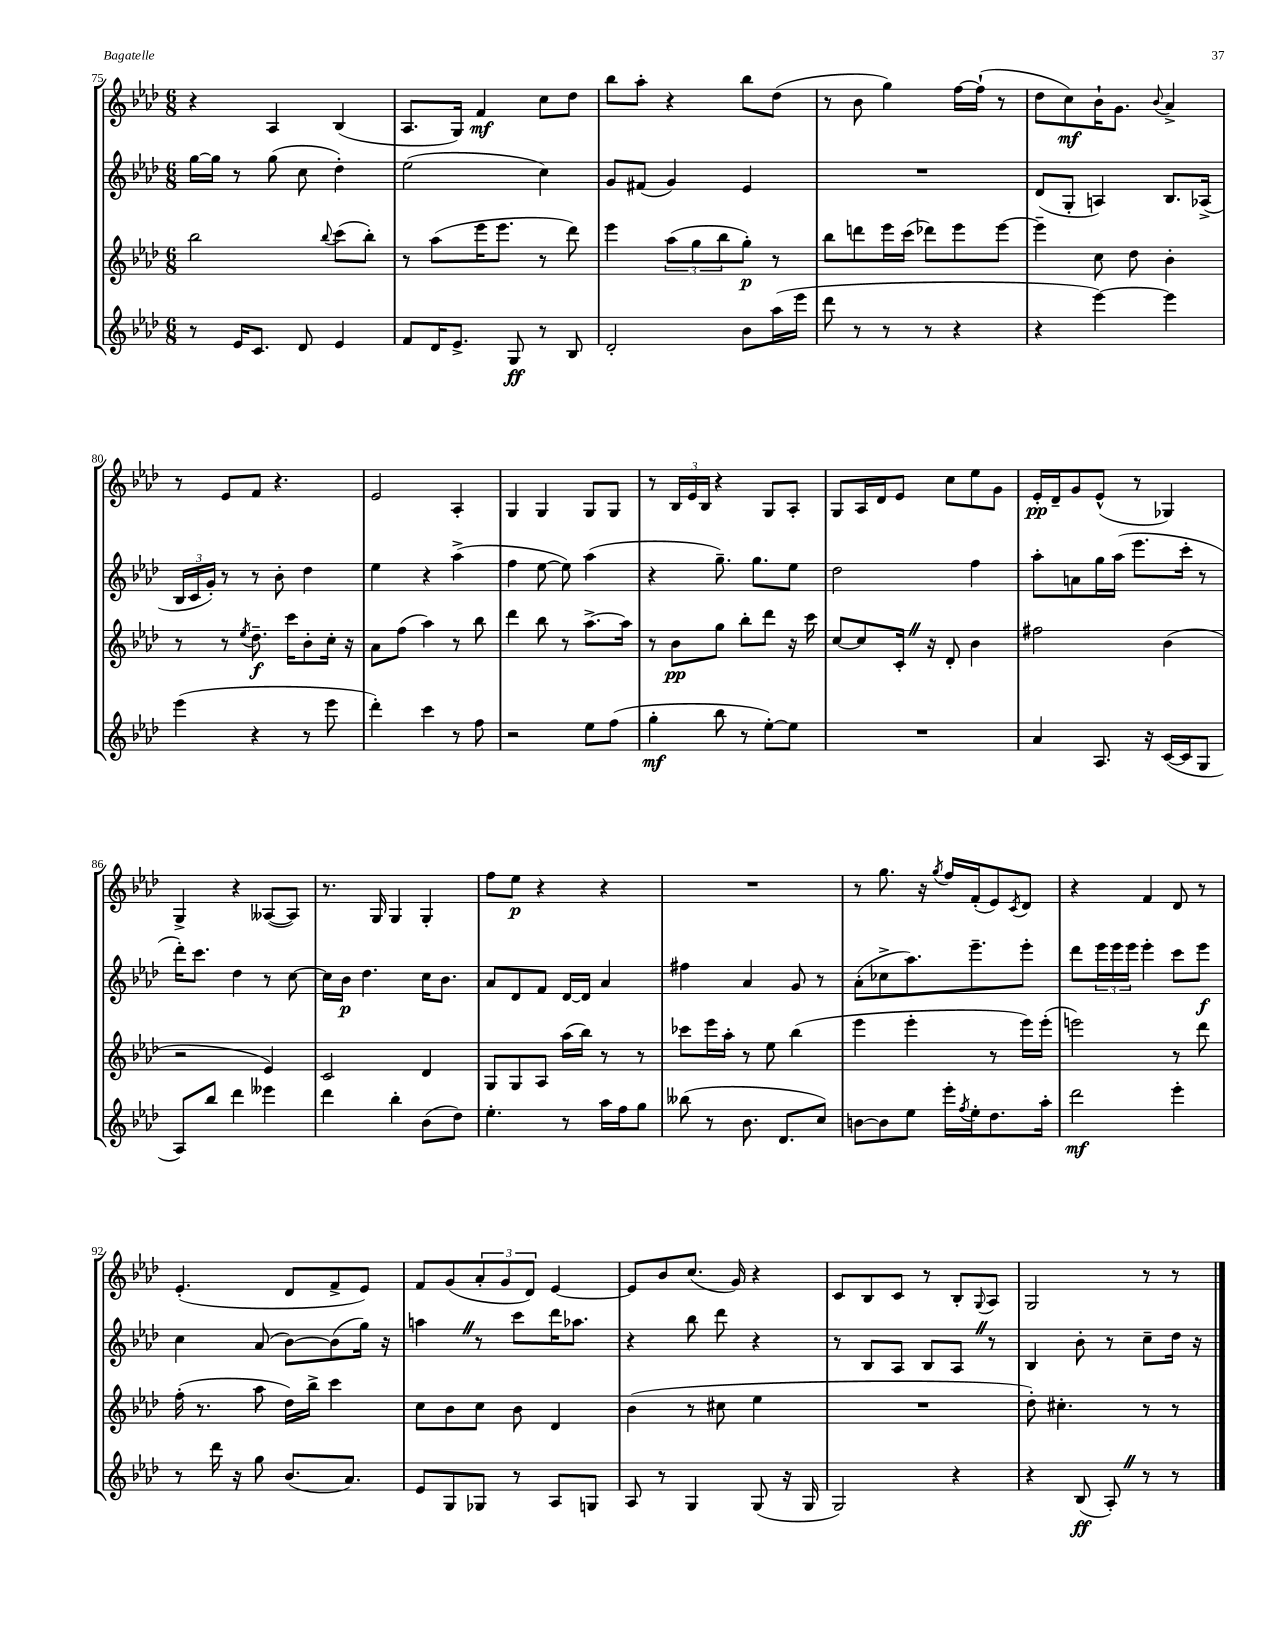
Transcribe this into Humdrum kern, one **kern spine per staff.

**kern	**kern	**kern	**kern
*staff4	*staff3	*staff2	*staff1
*clefG2	*clefG2	*clefG2	*clefG2
*k[b-e-a-d-]	*k[b-e-a-d-]	*k[b-e-a-d-]	*k[b-e-a-d-]
*M6/8	*M6/8	*M6/8	*M6/8
8r	2bb-\	[16gg\LL	4r
.	.	16gg\]JJ	.
16e-/LK	.	8r	.
8.c/J	.	.	.
.	.	(8gg\	4A-/
8d-/	.	8cc\	.
.	8qqbb-/	.	.
4e-/	(8ccc\L	4dd-'\)	(4B-/
.	8bb-'\J)	.	.
=	=	=	=
8f/L	8r	(2ee-\	8.A-/L
16d-/K	(8aa-\L	.	.
8.e-^/J	.	.	16G/Jk)
.	16eee-\K	.	4f/
.	8.eee-\J	.	.
8G/	.	.	.
8r	8r	4cc\)	8cc\L
8B-/	8ddd-\)	.	8dd-\J
=	=	=	=
2d-'/	4eee-\	8g/L	8bb-\L
.	.	(8f#/J	8aa-'\J
.	(12aa-\L	4g/)	4r
.	12gg\	.	.
.	12bb-\	.	.
8b-\L	8gg'\J)	4e-/	8bb-\L
(16aa-\L	8r	.	(8dd-\J
16eee-\JJ	.	.	.
=	=	=	=
8ddd-\	8bb-\L	2.r	8r
8r	8ddd\	.	8b-\
8r	16eee-\L	.	4gg\)
.	(16ccc\JJ	.	.
8r	8ddd-\L)	.	.
4r	8eee-\	.	[16ff\LL
.	.	.	(16ff`\]JJ
.	[8eee-\J	.	8r
=	=	=	=
4r	4eee-~\]	(8d-/L	8dd-\L
.	.	8G'/J	8cc\)
[4eee-\)	8cc\	4A/)	16b-`\K
.	.	.	8.g\J
.	8dd-\	.	.
.	.	.	8qqb-/
4eee-\]	4b-'\	8.B-/L	4a-^/
.	.	(16A-^/Jk	.
=	=	=	=
(4eee-\	8r	24B-/LL	8r
.	.	24c/	.
.	.	24g'/JJ)	.
.	8r	8r	8e-/L
.	8qee-/	.	.
4r	8.dd-~\	8r	8f/J
.	.	8b-'\	4.r
.	16ccc\LK	.	.
8r	8b-'\	4dd-\	.
8eee-\	16cc'\Jk	.	.
.	16r	.	.
=	=	=	=
4ddd-'\)	8a-\L	4ee-\	2e-/
.	(8ff\J	.	.
4ccc\	4aa-\)	4r	.
8r	8r	(4aa-^\	4A-'/
8ff\	8bb-\	.	.
=	=	=	=
2r	4ddd-\	4ff\	4G/
.	8bb-\	[8ee-\	4G/
.	8r	8ee-\])	.
8ee-\L	[8.aa-^\L	(4aa-\	8G/L
(8ff\J	.	.	8G/J
.	16aa-\]Jk	.	.
=	=	=	=
4gg'\	8r	4r	8r
.	8b-\L	.	24B-/LL
.	.	.	24e-/
.	.	.	24B-/JJ
8bb-\	8gg\J	8.gg~\)	4r
8r	8bb-'\L	.	.
.	.	8.gg\L	.
[8ee-'\L)	8ddd-\J	.	8G/L
8ee-\]J	16r	8ee-\J	8A-'/J
.	16ccc\	.	.
=	=	=	=
2.r	[8cc/L	2dd-\	8G/L
.	8cc/]	.	16A-/L
.	.	.	16d-/J
.	16c'/Jk	.	8e-/J
.	16r	.	.
.	8d-'/	.	8cc\L
.	4b-\	4ff\	8ee-\
.	.	.	8g\J
=	=	=	=
4a-/	2ff#\	8aa-'\L	16e-'/LL
.	.	.	16d-~/J
.	.	8a\	8g/
8.A-/	.	16gg\L	(8e-^^/J
.	.	(16aa-\JJ	.
.	.	8.eee-\L	8r
16r	.	.	.
([16c/LL	(4b-\	.	4G-/)
16c/]J	.	16ccc'\Jk	.
8G/J	.	8r	.
=	=	=	=
8A-/L)	2r	16ddd-'\LK)	4G^/
.	.	8.ccc\J	.
8bb-/J	.	.	.
4ddd-\	.	4dd-\	4r
4eee--\	4e-/)	8r	([8A--/L
.	.	[8cc\	8A--/]J)
=	=	=	=
4ddd-\	2c/	16cc\]LL	8.r
.	.	16b-\JJ	.
.	.	4.dd-\	.
.	.	.	16G/
4bb-'\	.	.	4G/
(8b-\L	4d-/	16cc\LK	4G'/
.	.	8.b-\J	.
8dd-\J)	.	.	.
=	=	=	=
4.ee-'\	8G/L	8a-/L	8ff\L
.	8G/	8d-/	8ee-\J
.	8A-/J	8f/J	4r
8r	(16aa-\LL	[16d-/LL	.
.	16bb-\JJ)	16d-/]JJ	.
16aa-\LL	8r	4a-/	4r
16ff\J	.	.	.
8gg\J	8r	.	.
=	=	=	=
(8bb--\	8ccc-\L	4ff#\	2.r
8r	16eee-\L	.	.
.	16aa-'\JJ	.	.
8.b-\	8r	4a-/	.
.	8ee-\	.	.
8.d-/L	.	.	.
.	(4bb-\	8g/	.
8cc/J)	.	8r	.
=	=	=	=
[8b\L	4eee-\	(8a-'\L	8r
8b\]	.	8cc-^\	8.gg\
8ee-\J	4eee-'\	8.aa-\)	.
.	.	.	16r
.	.	.	8qgg/
16eee-'\LL	.	.	16ff/LL
8qff/	.	.	.
16ee-'\J	.	8.eee-~\	(16f'/J
8.dd-\	8r	.	8e-/)
.	.	.	8qc/
.	16eee-\LL)	8eee-'\J	8d-/J
16aa-'\Jk	(16eee-'\JJ	.	.
=	=	=	=
2ddd-\	2eee\)	8ddd-\L	4r
.	.	24eee-\L	.
.	.	24eee-\	.
.	.	24eee-\JJ	.
.	.	4eee-'\	4f/
4eee-'\	8r	8ccc\L	8d-/
.	8ddd-\	8eee-\J	8r
=	=	=	=
8r	(16ff'\	4cc\	(4.e-'/
.	8.r	.	.
16ddd-\	.	.	.
16r	.	.	.
8gg\	8aa-\	(8a-/	.
(8.b-/L	16dd-\LL)	[8b-\L)	8d-/L
.	16bb-^\JJ	.	.
.	4ccc\	(8b-\]	8f^/
8.a-/J)	.	.	.
.	.	16gg\Jk)	8e-/J)
.	.	16r	.
=	=	=	=
8e-/L	8cc\L	4aa\	8f/L
8G/	8b-\	.	(8g/
8G-/J	8cc\J	8r	12a-'/
.	.	.	12g/
8r	8b-\	8ccc\L	.
.	.	.	12d-/J)
8A-/L	4d-/	16ddd-\K	[4e-/
.	.	8.aa-\J	.
8G/J	.	.	.
=	=	=	=
8A-/	(4b-\	4r	8e-/]L
8r	.	.	8b-/
4G/	8r	8bb-\	(8.cc/J
.	8cc#\	8ddd-\	.
.	.	.	16g/)
(8G/	4ee-\	4r	4r
16r	.	.	.
16G/	.	.	.
=	=	=	=
2G/)	2.r	8r	8c/L
.	.	8B-/L	8B-/
.	.	8A-/J	8c/J
.	.	8B-/L	8r
4r	.	8A-/J	8B-'/L
.	.	.	8qqG/
.	.	8r	8A-/J
=	=	=	=
4r	8dd-'\)	4B-/	2G/
.	4.cc#'\	.	.
(8B-/	.	8b-'\	.
8A-'/)	.	8r	.
8r	8r	8cc~\L	8r
8r	8r	16dd-\Jk	8r
.	.	16r	.
==	==	==	==
*-	*-	*-	*-
